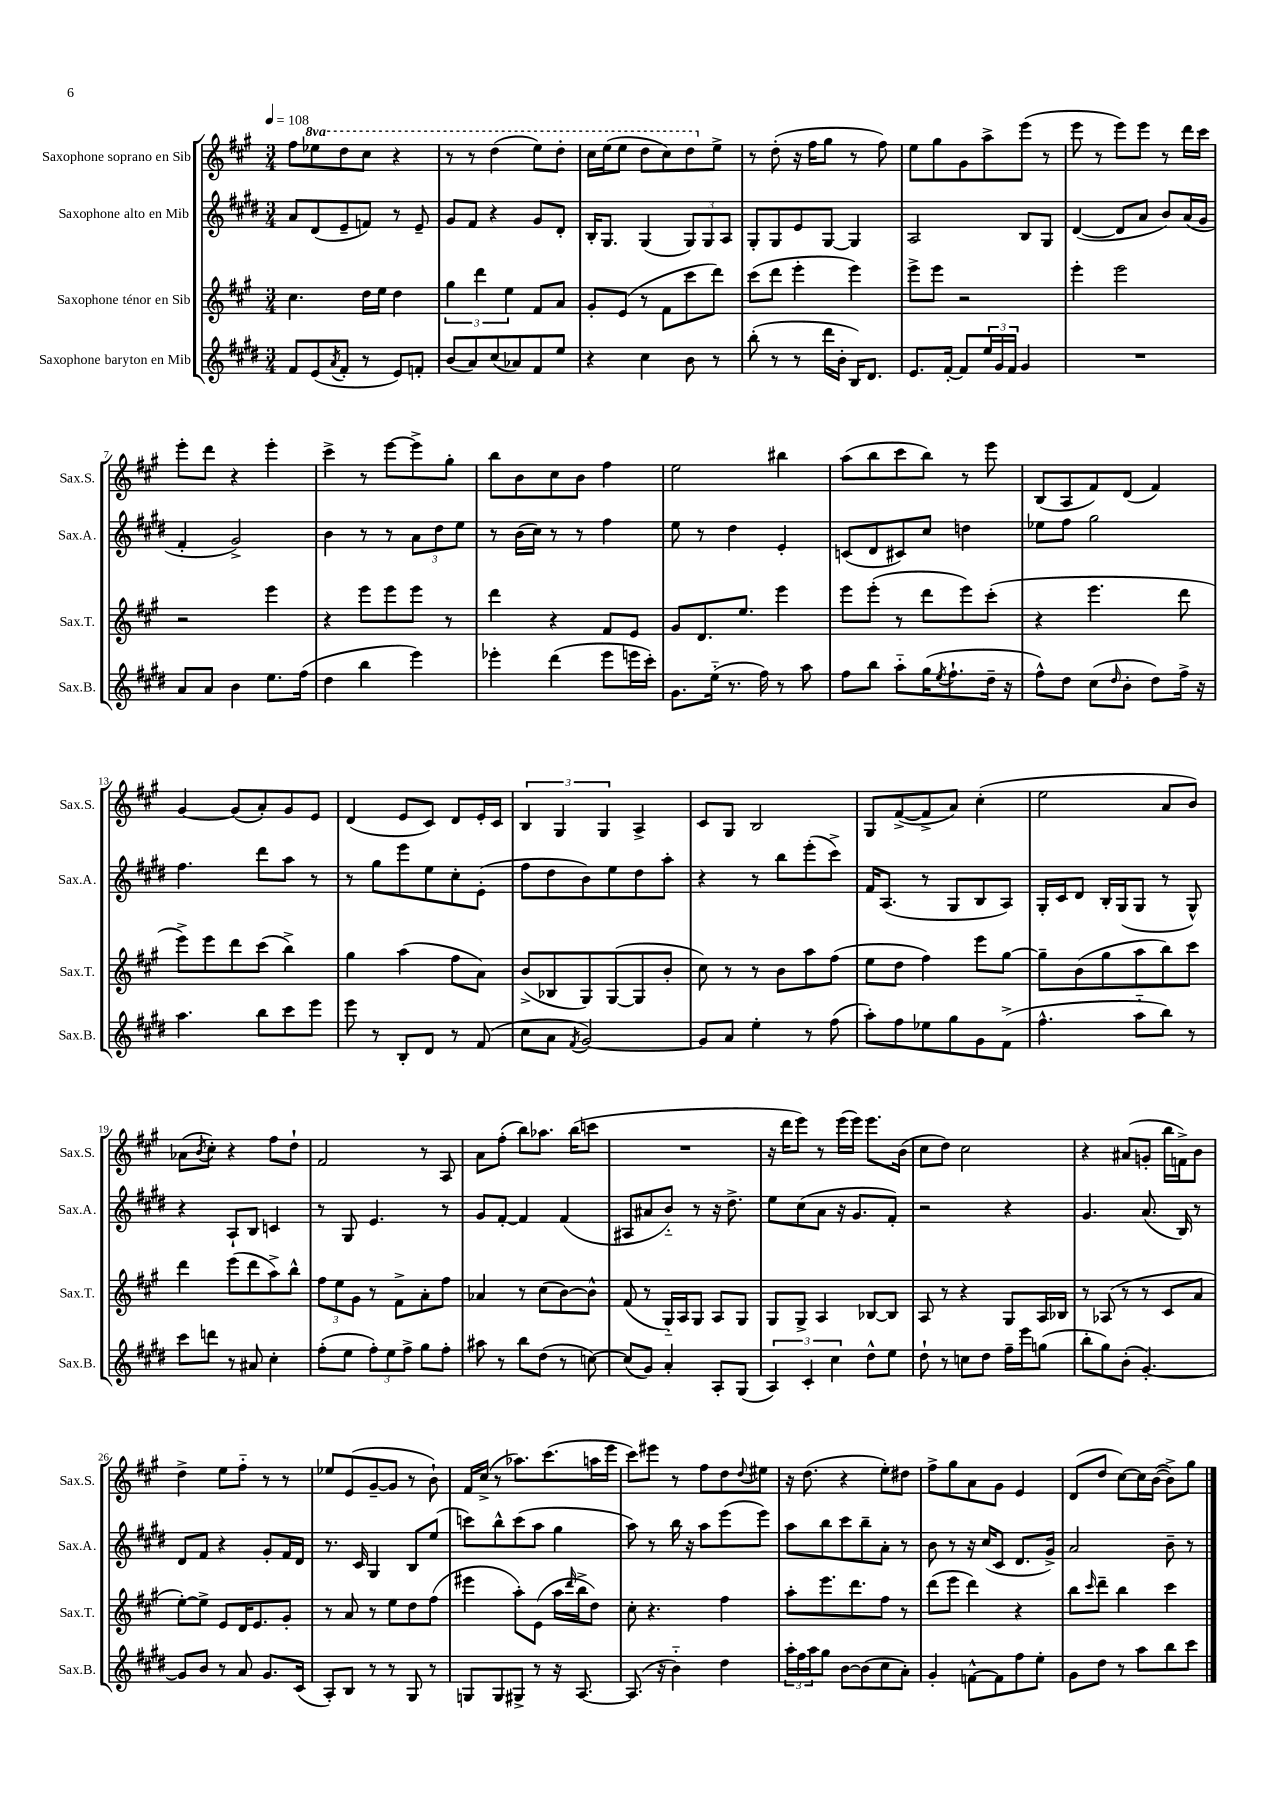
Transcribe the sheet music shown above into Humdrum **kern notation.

**kern	**kern	**kern	**kern
*part4	*part3	*part2	*part1
*staff4	*staff3	*staff2	*staff1
*I"Saxophone baryton en Mib	*I"Saxophone ténor en Sib	*I"Saxophone alto en Mib	*I"Saxophone soprano en Sib
*I'Sax.B.	*I'Sax.T.	*I'Sax.A.	*I'Sax.S.
*clefG2	*clefG2	*clefG2	*clefG2
*k[f#c#g#d#]	*k[f#c#g#]	*k[f#c#g#d#]	*k[f#c#g#]
*M3/4	*M3/4	*M3/4	*M3/4
*MM108	*MM108	*MM108	*MM108
=1	=1	=1	=1
8f#/L	4.cc#\	8a/L	8ff#\L
*	*	*	*8va
(8e/	.	(8d#/	8eee-X\
8qa/	.	.	.
8f#'/J	.	8e~/	8ddd\
8r	16dd\LL	8fn/J)	8ccc#\J
.	16ee\JJ	.	.
8e/L)	4dd\	8r	4r
8fn'/J	.	8e~/	.
=2	=2	=2	=2
(8b/L	6gg#\	8g#/L	8r
8a/)	.	8f#/J	8r
.	6ddd\	.	.
(8cc#/	.	4r	(4ddd\
.	6ee\	.	.
8a-X/)	.	.	.
8f#/	8f#/L	8g#/L	8eee\L)
8ee/J	8a/J	8d#'/J	8ddd'\J
=3	=3	=3	=3
4r	8g#'/L	16B'/KL	16ccc#\LL
.	.	8.G#/J	(16eee\J
.	(8e/J	.	8eee\J
4cc#\	8r	(4G#/	8ddd\L
.	8f#\L	.	8ccc#\)
8b\	8ccc#\	12G#/L)	8ddd\
.	.	12G#/	.
*	*	*	*X8va
8r	8ddd\J)	.	8ee^\J
.	.	12A/J	.
=4	=4	=4	=4
(8bb'\	(8ccc#\L	8G#'/L	8r
8r	8ddd\J	8G#/	(8dd'\
8r	4eee'\	8e/	16r
.	.	.	16ff#\KL
16ddd#\LL	.	[8G#/J	8gg#\J
16b'\JJ	.	.	.
16B/KL)	4eee\)	4G#/]	8r
8.d#/J	.	.	.
.	.	.	8ff#\)
=5	=5	=5	=5
8.e/L	8eee^\L	2A/	8ee\L
.	8eee\J	.	8gg#\
[16f#'/Jk	.	.	.
8f#/L]	2r	.	8g#\
24ee/L	.	.	8aa^\
24g#/	.	.	.
24f#/JJ	.	.	.
4g#/	.	8B/L	(8eee\J
.	.	8G#/J	8r
=6	=6	=6	=6
2.r	4eee'\	([4d#/	8eee\
.	.	.	8r
.	2eee\	8d#/L]	8eee\L)
.	.	8a/J	8eee\J
.	.	8b/L)	8r
.	.	(16a/L	16ddd\LL
.	.	16g#/JJ	16ccc#\JJ
!!LO:LB:g=z
=7	=7	=7	=7
8a/L	2r	4f#'/	8eee'\L
8a/J	.	.	8ddd\J
4b\	.	2g#^/)	4r
8.ee\L	4eee\	.	4eee'\
(16ff#\Jk	.	.	.
=8	=8	=8	=8
4dd#\	4r	4b\	4ccc#^\
4bb\	8eee\L	8r	8r
.	8eee\	8r	[8eee\L
4eee\)	8eee\J	12a\L	8eee^\]
.	.	12dd#\	.
.	8r	.	8gg#'\J
.	.	12ee\J	.
=9	=9	=9	=9
4eee-X'\	4ddd\	8r	8bb\L
.	.	(16b\LL	8b\
.	.	16cc#\JJ)	.
(4ddd#\	4r	8r	8cc#\
.	.	8r	8b\J
8eee-\L	8f#/L	4ff#\	4ff#\
16eeen\L	8e/J	.	.
16ccc#'\JJ)	.	.	.
=10	=10	=10	=10
8.g#\L	8g#/L	8ee\	2ee\
.	8.d/	8r	.
(16ee\Jk	.	.	.
8.r	.	4dd#\	.
.	8.ee/J	.	.
16ff#\)	.	.	.
8r	4eee\	4e'/	4bb#X\
8aa\	.	.	.
=11	=11	=11	=11
8ff#\L	8eee\L	(8cn/L	(8aa\L
8bb\J	(8eee'\J	8d#/	8bb\
8aa\L	8r	8c#X/)	8ccc#\
(16gg#\K	8ddd\L	8cc#/J	8bb\J)
8qee/	.	.	.
8.ff#`\	.	.	.
.	8eee\)	4ddn\	8r
16dd#~\Jk	(8ccc#'\J	.	8eee\
16r	.	.	.
=12	=12	=12	=12
8ff#^^\L)	4r	8ee-X\L	(8B/L
8dd#\J	.	8ff#\J	8A/
(8cc#\L	4.eee\	2gg#\	8f#/)
16qqdd#/	.	.	.
8b'\J	.	.	(8d/J
8dd#\L)	.	.	4f#/)
16ff#^\Jk	8ddd\	.	.
16r	.	.	.
!!LO:LB:g=z
=13	=13	=13	=13
4.aa\	8eee^\L)	4.ff#\	[4g#/
.	8eee\	.	.
.	8ddd\	.	(8g#/L]
8bb\L	(8ccc#\J	8ddd#\L	8a'/)
8ccc#\	4bb^\)	8aa\J	8g#/
8eee\J	.	8r	8e/J
=14	=14	=14	=14
8eee\	4gg#\	8r	(4d/
8r	.	8gg#\L	.
8B'/L	(4aa\	8eee\	8e/L
8d#/J	.	8ee\	8c#/J)
8r	8ff#\L	8cc#'\	8d/L
(8f#/	8a\J)	(8e'\J	16e'/L
.	.	.	16c#/JJ
=15	=15	=15	=15
8cc#\L	(8b^/L	8ff#\L	6B/
8a\J	8B-X/	8dd#\	.
.	.	.	6G#/
8qf#/	.	.	.
[2g#/)	8G#/)	8b\)	.
.	.	.	6G#/
.	([8G#/	8ee\	.
.	8G#/]	8dd#\	4A^/
.	8b'/J	8aa'\J	.
=16	=16	=16	=16
8g#/L]	8cc#\)	4r	8c#/L
8a/J	8r	.	8G#/J
4ee'\	8r	8r	2B/
.	8b\L	8bb\L	.
8r	8aa\	(8eee'\	.
(8ff#\	(8ff#\J	8ccc#^\J)	.
=17	=17	=17	=17
8aa'\L)	8ee\L	16f#/KL	8G#/L
.	.	(8.A/J	.
8ff#\	8dd\J	.	([8f#^/
8ee-X\	4ff#\)	8r	8f#^/]
8gg#\	.	8G#/L	8a/J)
8g#\	8eee\L	8B/	(4cc#'\
(8f#^\J	[8gg#\J	8A/J)	.
=18	=18	=18	=18
4.ff#^^\	8gg#~\L]	16G#'/LL	2ee\
.	.	16c#/J	.
.	(8b\	8d#/J	.
.	8gg#\	16B'/LL	.
.	.	(16G#/J	.
8aa\L	8aa\	8G#/J	.
8bb\J)	8bb\)	8r	8a/L
8r	8ccc#\J	8G#^^/)	8b/J)
!!LO:LB:g=z
=19	=19	=19	=19
8ccc#\L	4ddd\	4r	(8a-X\L
.	.	.	8qb/
8dddn\J	.	.	8cc#'\J)
8r	(8eee\L	8A`/L	4r
8a#X/	8ddd\	8B/J	.
4cc#'\	8aa^\)	4cn/	8ff#\L
.	8bb^^\J	.	8dd`\J
=20	=20	=20	=20
(8ff#'\L	12ff#\L	8r	2f#/
.	12ee\	.	.
8ee\J	.	8G#/	.
.	12g#\J	.	.
12ff#'\L)	8r	4.e/	.
12ee\	.	.	.
.	8f#^\L	.	.
12ff#^\J	.	.	.
8gg#\L	8a'\	.	8r
8ff#'\J	8ff#\J	8r	8A/
=21	=21	=21	=21
8aa#X\	4a-X/	8g#/L	8a\L
8r	.	[8f#'/J	(8ff#'\J
8bb\L	8r	4f#/]	8bb\L)
(8dd#\J	(8cc#\L	.	8.aa-X\J
8r	[8b\)	(4f#/	.
.	.	.	(16bb\KL
[8ccn\)	8b^^\J]	.	8cccn\J
=22	=22	=22	=22
(8cc/L]	(8f#/	8A#X/L	2.r
8g#/J)	8r	8a#X/	.
4a'/	16G#/LL)	8b/J)	.
.	16A/J	.	.
.	8G#/J	8r	.
8A'/L	8A/L	16r	.
.	.	8.dd#^\	.
(8G#/J	8G#/J	.	.
=23	=23	=23	=23
6A/)	8G#/L	8ee\L	16r
.	.	.	16ddd\KL
.	8G#^/J	(8cc#\	8eee\J)
6c#'/	.	.	.
.	4A/	8a\J	8r
6cc#\	.	.	.
.	.	16r	(16eee\LL
.	.	8.g#/L	16eee\JJ)
8dd#^^\L	[8B-X/L	.	8.eee\L
8ee\J	8B-/J]	8f#'/J)	.
.	.	.	(16b\Jk
=24	=24	=24	=24
8dd#`\	8A/	2r	8cc#\L
8r	8r	.	8dd\J)
8ccn\L	4r	.	2cc#\
8dd#\J	.	.	.
16ff#~\LL	8G#/L	4r	.
16eee\J	.	.	.
(8ggn\J	16A/L	.	.
.	16B-X/JJ	.	.
=25	=25	=25	=25
8bb'\L	8r	4.g#/	4r
8gg#\)	(8A-X/	.	.
(8b'\J	8r	.	(8a#X/L
[4.g#'/)	8r	(8.a/	8gn'/J
.	8c#/L	.	16bb\LL
.	.	16B/)	16fn^\J)
.	8a/J	8r	8b\J
!!LO:LB:g=z
=26	=26	=26	=26
8g#/L]	[8ee'\L)	8d#/L	4dd^\
8b/J	8ee^\J]	8f#/J	.
8r	8e/L	4r	8ee\L
8a/	16d/K	.	8ff#\J
.	8.e/	.	.
8.g#/L	.	8g#'/L	8r
.	8g#'/J	16f#/L	8r
(16c#/Jk	.	16d#/JJ	.
=27	=27	=27	=27
8A'/L)	8r	8.r	8ee-X/L
8B/J	8a/	.	(8e/
.	.	16c#/	.
8r	8r	4G#/	[8g#~/
8r	8ee\L	.	8g#/J]
8G#/	8dd\	8B/L	8r
8r	(8ff#\J	(8ee/J	8b`\)
=28	=28	=28	=28
8Gn/L	4eee#X\	8cccn\L)	16f#/LL
.	.	.	(16cc#^/JJ
8G/	.	8bb^^\	8r
8G#X^/J	8aa'\L)	(8ccc\	8.aa-X\L)
8r	(8e\J	8aa\J	.
.	.	.	(8.ccc#\
16r	16aa\LL	4gg#\	.
.	16qqddd/	.	.
[8.A/	16bb^\J	.	.
.	8dd\J)	.	16aan\L
.	.	.	16eee\JJ
=29	=29	=29	=29
(8.A/]	8cc#'\	8aa\)	8ccc#\L)
.	4.r	8r	8eee#X\J
16r	.	.	.
4b\)	.	16bb\	8r
.	.	16r	.
.	.	8aa\L	8ff#\L
4dd#\	4ff#\	(8eee\	8dd\
.	.	.	8qqdd/
.	.	8eee\J)	8ee#X\J
=30	=30	=30	=30
24aa'\LL	8aa'\L	8aa\L	16r
24ff#\	.	.	.
.	.	.	(8.dd\
24aa\J	.	.	.
8gg#\J	8.eee\	8bb\	.
[8b\L	.	8ccc#\	4r
.	8.ddd\	.	.
(8b\]	.	8bb~\	.
8cc#\	8ff#\J	8a'\J	8ee'\L)
8a'\J)	8r	8r	8dd#X\J
=31	=31	=31	=31
4g#'/	(8ddd\L	8b\	8ff#^\L
.	8eee\J	8r	8gg#\
[8fn^^\L	4ddd\)	16r	8a\
.	.	(16cc#/KL	.
8f\]	.	8c#/J	8g#\J
8ff#\	4r	8.d#/L	4e/
8ee'\J	.	.	.
.	.	16g#^/Jk)	.
=32	=32	=32	=32
8g#\L	8bb\L	2a/	(8d/L
.	16qqccc#/	.	.
8dd#\J	8ddd~\J	.	8dd/J
8r	4bb\	.	[8cc#\L)
8aa\L	.	.	16cc#\L]
.	.	.	([16b\JJ
8bb\	4ccc#\	8b~\	8b^\L])
8ccc#\J	.	8r	8gg#\J
==	==	==	==
*-	*-	*-	*-
